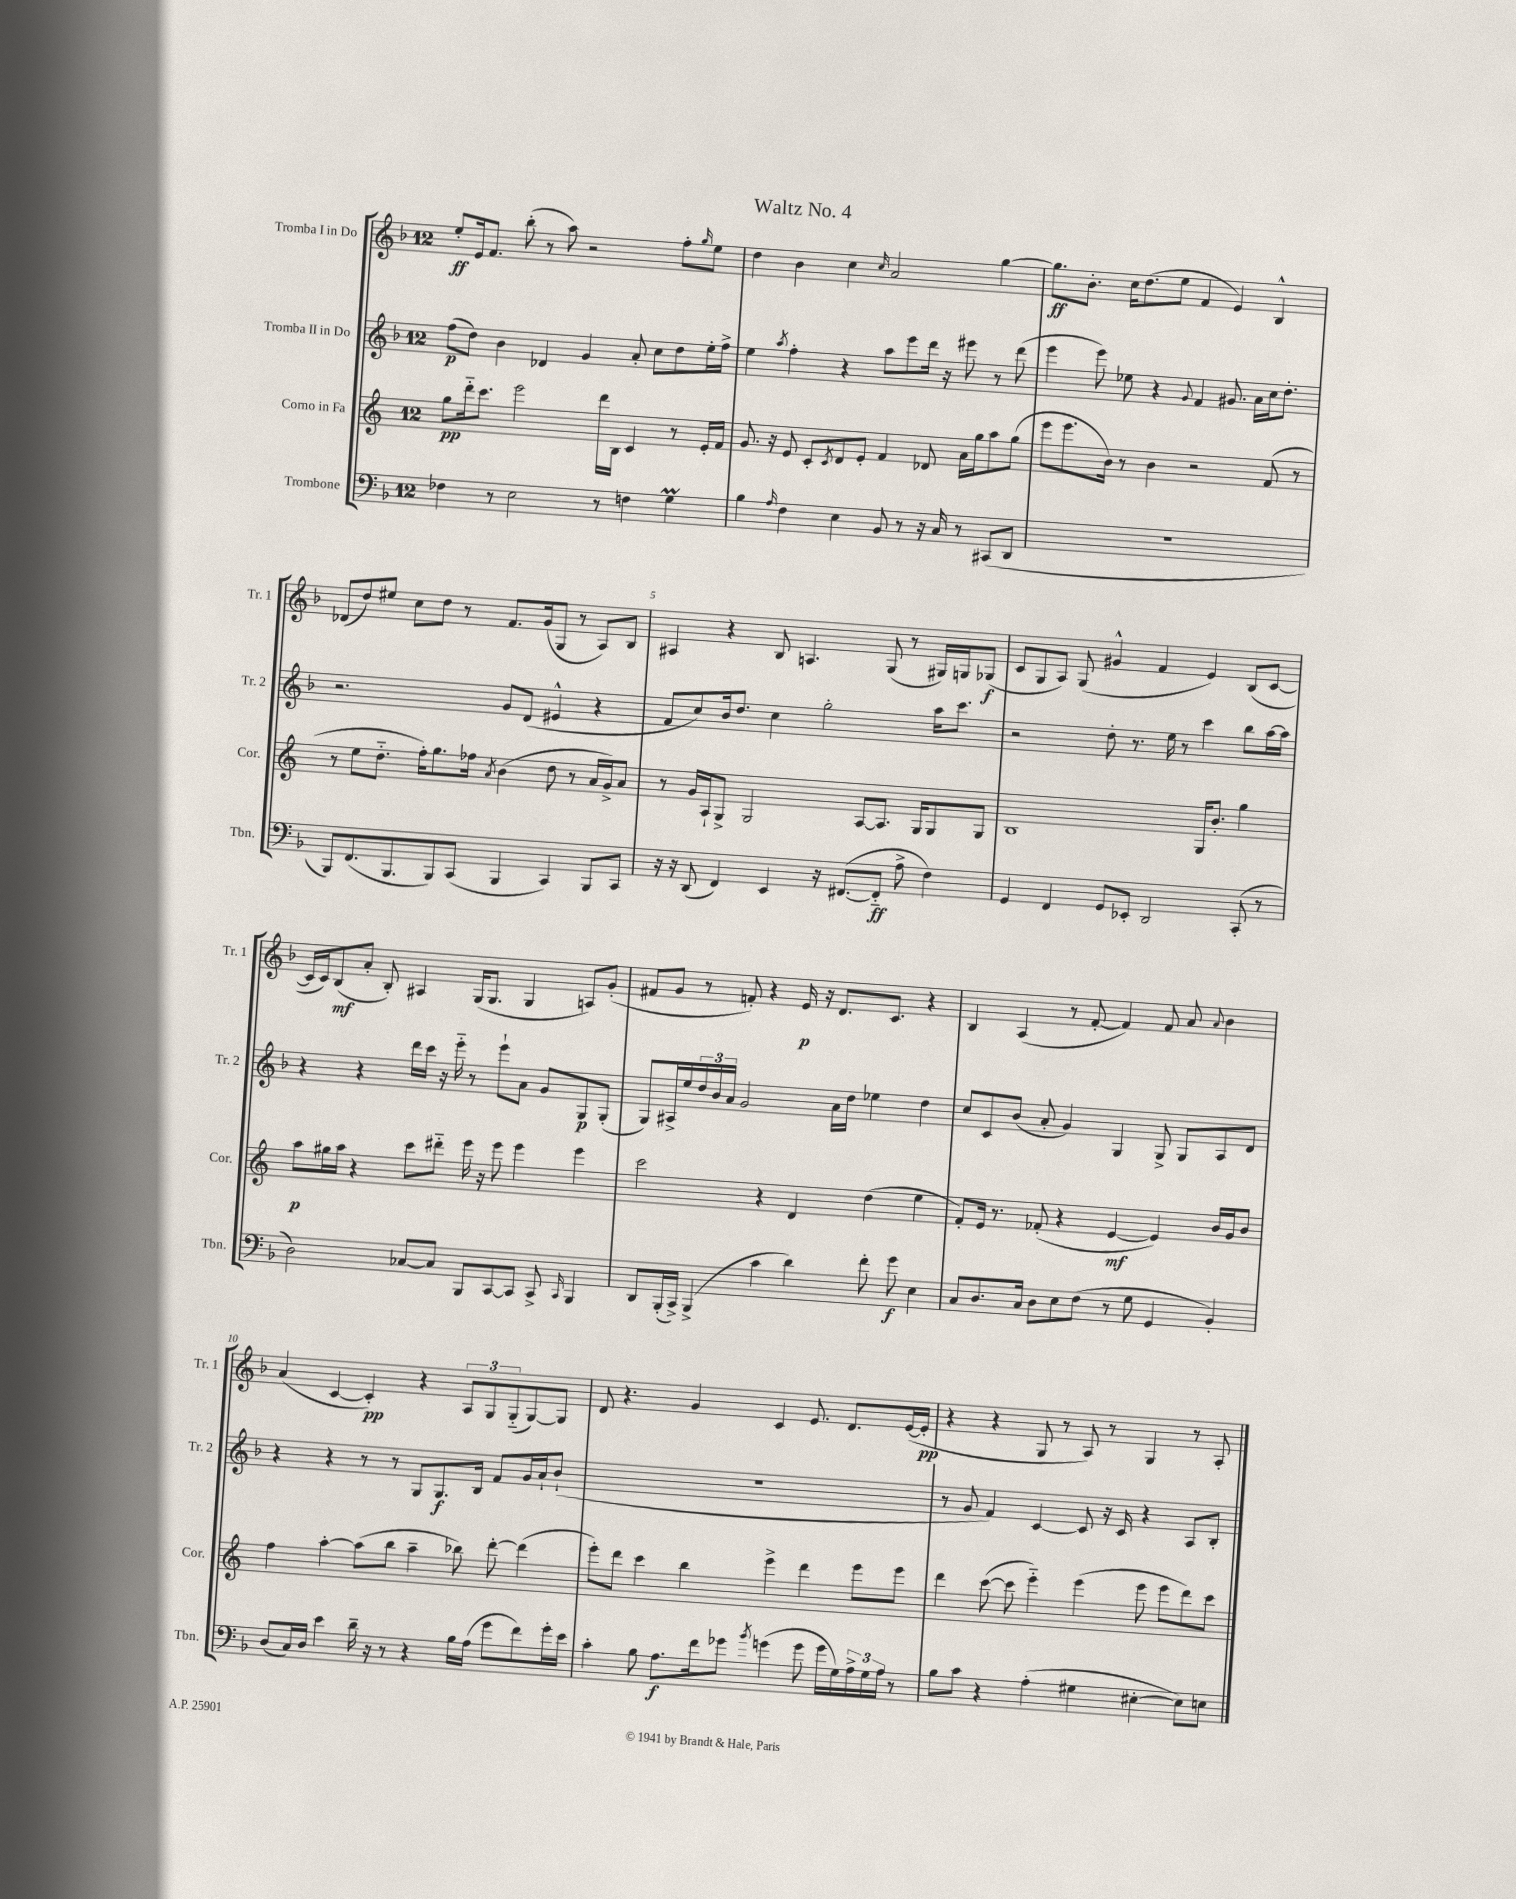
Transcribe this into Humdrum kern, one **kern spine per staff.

**kern	**kern	**kern	**kern
*staff4	*staff3	*staff2	*staff1
*clefF4	*clefG2	*clefG2	*clefG2
*k[b-]	*k[]	*k[b-]	*k[b-]
*M12/8	*M12/8	*M12/8	*M12/8
4F-\	8gg\L	(8ff\L	8ee'/L
.	16ddd'~\k	8dd\J)	16e/k
.	8.ccc\J	.	8.f/J
8r	.	4b-\	.
2E\	2eee\	.	(8bb-'\
.	.	4d-/	8r
.	.	.	8aa\)
.	.	4g/	2r
8r	16ddd\LL	.	.
.	16B\JJ	.	.
4F\	4c/	8a'/	.
.	.	8cc\L	.
4G\	8r	8dd\	8ff'\L
.	.	.	16qqgg/
.	16e'/LL	16ee'\L	8ee\J
.	16f/JJ	16ff^\JJ	.
=	=	=	=
4B-\	8.g/	4ee\	4dd\
.	16r	.	.
16qqA/	.	8qaa/	.
4F\	8e/	4ff'\	4b-\
.	8c'/L	.	.
.	8qc/	.	.
4E\	8d/	4r	4cc\
.	8e'/J	.	.
.	.	.	16qqcc/
8BB-/	4f/	8aa\L	2a/
8r	.	8eee\	.
16r	8d-/	16ddd\Jk	.
16C/	.	16r	.
8r	16a\LL	8eee#\	.
.	16gg\J	.	.
(8CC#/L	8aa\	8r	[4gg\
8DD/J	(8gg\J	(8ddd\	.
=	=	=	=
1.r	8eee\L	4eee\	8.gg\]L
.	8.eee\	.	.
.	.	.	8.b-'\J
.	.	8eee\)	.
.	16b\Jk)	.	.
.	8r	8ee-\	16cc\LK
.	.	.	(8.dd\
.	4b\	4r	.
.	.	.	8ee\J
.	.	8qqg/	.
.	2r	4f/	4f/
.	.	8.g#/	4e/)
.	.	16a\LL	.
.	(8f/	16cc\J	4B-^^/
.	.	8.dd'\J	.
.	8r	.	.
=	=	=	=
8BBB-/L)	8r	2.r	(8d-/L
(8.FF/	8ee\L	.	8dd/)
.	8.dd'~\J	.	8ee#/J
8.BBB-/	.	.	.
.	.	.	8cc\L
.	16ff'\LK)	.	.
8BBB-/)	8.gg\	.	8dd\J
(8CC/J	.	.	8r
.	16ff-\Jk	.	.
.	8qa/	.	.
4BBB-/	(4b\	8g/L	8.f/L
.	.	(8d/J	.
.	.	.	(16g/k
4CC/)	8dd\	4e#^^/	8G/J
.	8r	.	8r
8BBB-/L	16a/LL	4r	8A/L)
.	16g^/J)	.	.
8CC/J	8a/J	.	8B-/J
=	=	=	=
16r	8r	8f/L	4A#/
16r	.	.	.
(8DD/	16g/LL	8cc/)	.
.	16A`/J	.	.
4FF/)	8G^/J	16b-/k	4r
.	.	8.dd/J	.
.	2G/	.	.
4EE/	.	4cc\	8B-/
.	.	.	4.A/
16r	.	2gg'\	.
([8.FF#/L	.	.	.
.	[8A/L	.	.
8FF#'~/]J	8.A/]J	.	(8G/
8A^\	.	.	8r
.	16G/LK	.	.
4F\)	8G/	16aa\LK	16G#/LL)
.	.	8.ccc\J	16G/J
.	8G/J	.	(8G-/J
=	=	=	=
4GG/	1B	2r	8c/L
.	.	.	8G/
4FF/	.	.	8A/J)
.	.	.	(8G/
8GG/L	.	8dd'\	4g#^^/
8EE-'/J	.	8.r	.
2DD/	.	.	4f/
.	.	16ee\	.
.	.	8r	.
.	16G/LK	4ccc\	4e/)
.	8.b'/J	.	.
(8CC'/	4gg\	8bb-\L	(8B-/L
8r	.	[16aa\L	[8c/J
.	.	16aa\]JJ	.
=	=	=	=
2D\)	8aa\L	4r	16c/]LL
.	.	.	16c/J)
.	16gg#\L	.	(8B-/
.	16aa\JJ	.	.
.	4r	4r	8a'/J
.	.	.	8B-'/)
[8C-/L	8ccc\L	16ddd\LL	4A#/
.	.	16ccc\JJ	.
8C-/]J	8ddd#'~\J	16r	.
.	.	16eee'~\	.
8BBB-/L	16eee\	8r	(16G/LK
.	16r	.	8.G/J
[8CC/	8eee\	8eee`\L	.
8CC/]J	4eee\	8a\J	4G/
8CC^/	.	8g/L	.
16qqCC/	.	.	.
4BBB-/	4eee\	8G/	8A/L)
.	.	(8G'/J	(8g'/J
=	=	=	=
8DD/L	2ccc\	8G/L)	8f#/L
(16BBB-'/L	.	16A#^/L	8g/J
16CC^/JJ)	.	16ee/	.
(4BBB-^/	.	24dd/	8r
.	.	24b-/	.
.	.	24a/JJ	.
.	.	2g/	8f'/)
4c\	4r	.	4r
4d\)	4d/	.	16e/
.	.	.	16r
.	.	16a\LL	8.d/L
.	.	16dd\JJ	.
8f'\	(4dd\	4ee-\	.
.	.	.	8.c/J
8g\	.	.	.
4E\	4ee\	4dd\	4r
=	=	=	=
8C/L	8f'/L)	8cc/L	4B-/
8.D/	16e/Jk	8c/	.
.	8.r	.	.
.	.	(8b-/J	(4A/
16C/Jk	.	.	.
8D\L	(8f-'/	8a'/	.
8E\	4r	4g/)	8r
(8F\J	.	.	[8f'/
8r	[4e/	4G/	4f/])
8G\	.	.	.
4GG/	4e/])	8G^/	8f/
.	.	8G/L	8a/
.	.	.	8qqa/
4BB-'/)	16b/LL	8A/	4b-\
.	16g/J	.	.
.	8b/J	8d/J	.
=	=	=	=
(8D/L	4ff\	4r	(4a/
16C/L)	.	.	.
16D/JJ	.	.	.
4e\	[4aa'\	4r	[4c/
16d~\	(8aa\]L	8r	4c'/])
16r	.	.	.
8r	8bb\J	8r	.
4r	4aa~\	8G/L	4r
.	.	8.G/	.
16B-\LL	8bb-\)	.	12A/L
(16A\JJ	.	16B-/Jk	.
.	.	.	12G/
8g\L	[8ddd'\	8f/L	.
.	.	.	(12G'~/
8f\)	(4ddd\]	16g/L	[8G/)
.	.	16a`/J	.
16g'\L	.	(8b-`/J	8G/]J
16e\JJ	.	.	.
=	=	=	=
4c'\	8eee'\L)	1.r	8d/
.	8ddd\J	.	4.r
8B-\	4ccc\	.	.
8.A\L	.	.	.
.	4bb\	.	4g/
16f\k	.	.	.
8g-\J	.	.	.
8qb-/	.	.	.
(4g\	4eee^\	.	4c/
8g\	4ddd\	.	8.e/
16g\LL	.	.	.
16G\)	.	.	8.d/L
24A^\	8eee\L	.	.
24G\	.	.	.
24A\JJ	.	.	.
8r	8eee\J	.	([16e/L
.	.	.	16e'/]JJ
=	=	=	=
8B-\L	4ddd\	8r	4r
8c\J	.	8g/	.
4r	([8ccc\	4f/)	4r
.	8ccc\]	.	.
(4A'\	4eee'~\)	[4c/	8G/
.	.	.	8r
4G#\	(4eee\	8c/]	8A/)
.	.	16r	8r
.	.	16c/	.
[4E#'\	8eee\	4r	4G/
.	8eee\L	.	.
8E#\]L)	8ddd\)	8A/L	8r
8E\J	8ccc\J	8B-'/J	8A'/
==	==	==	==
*-	*-	*-	*-
